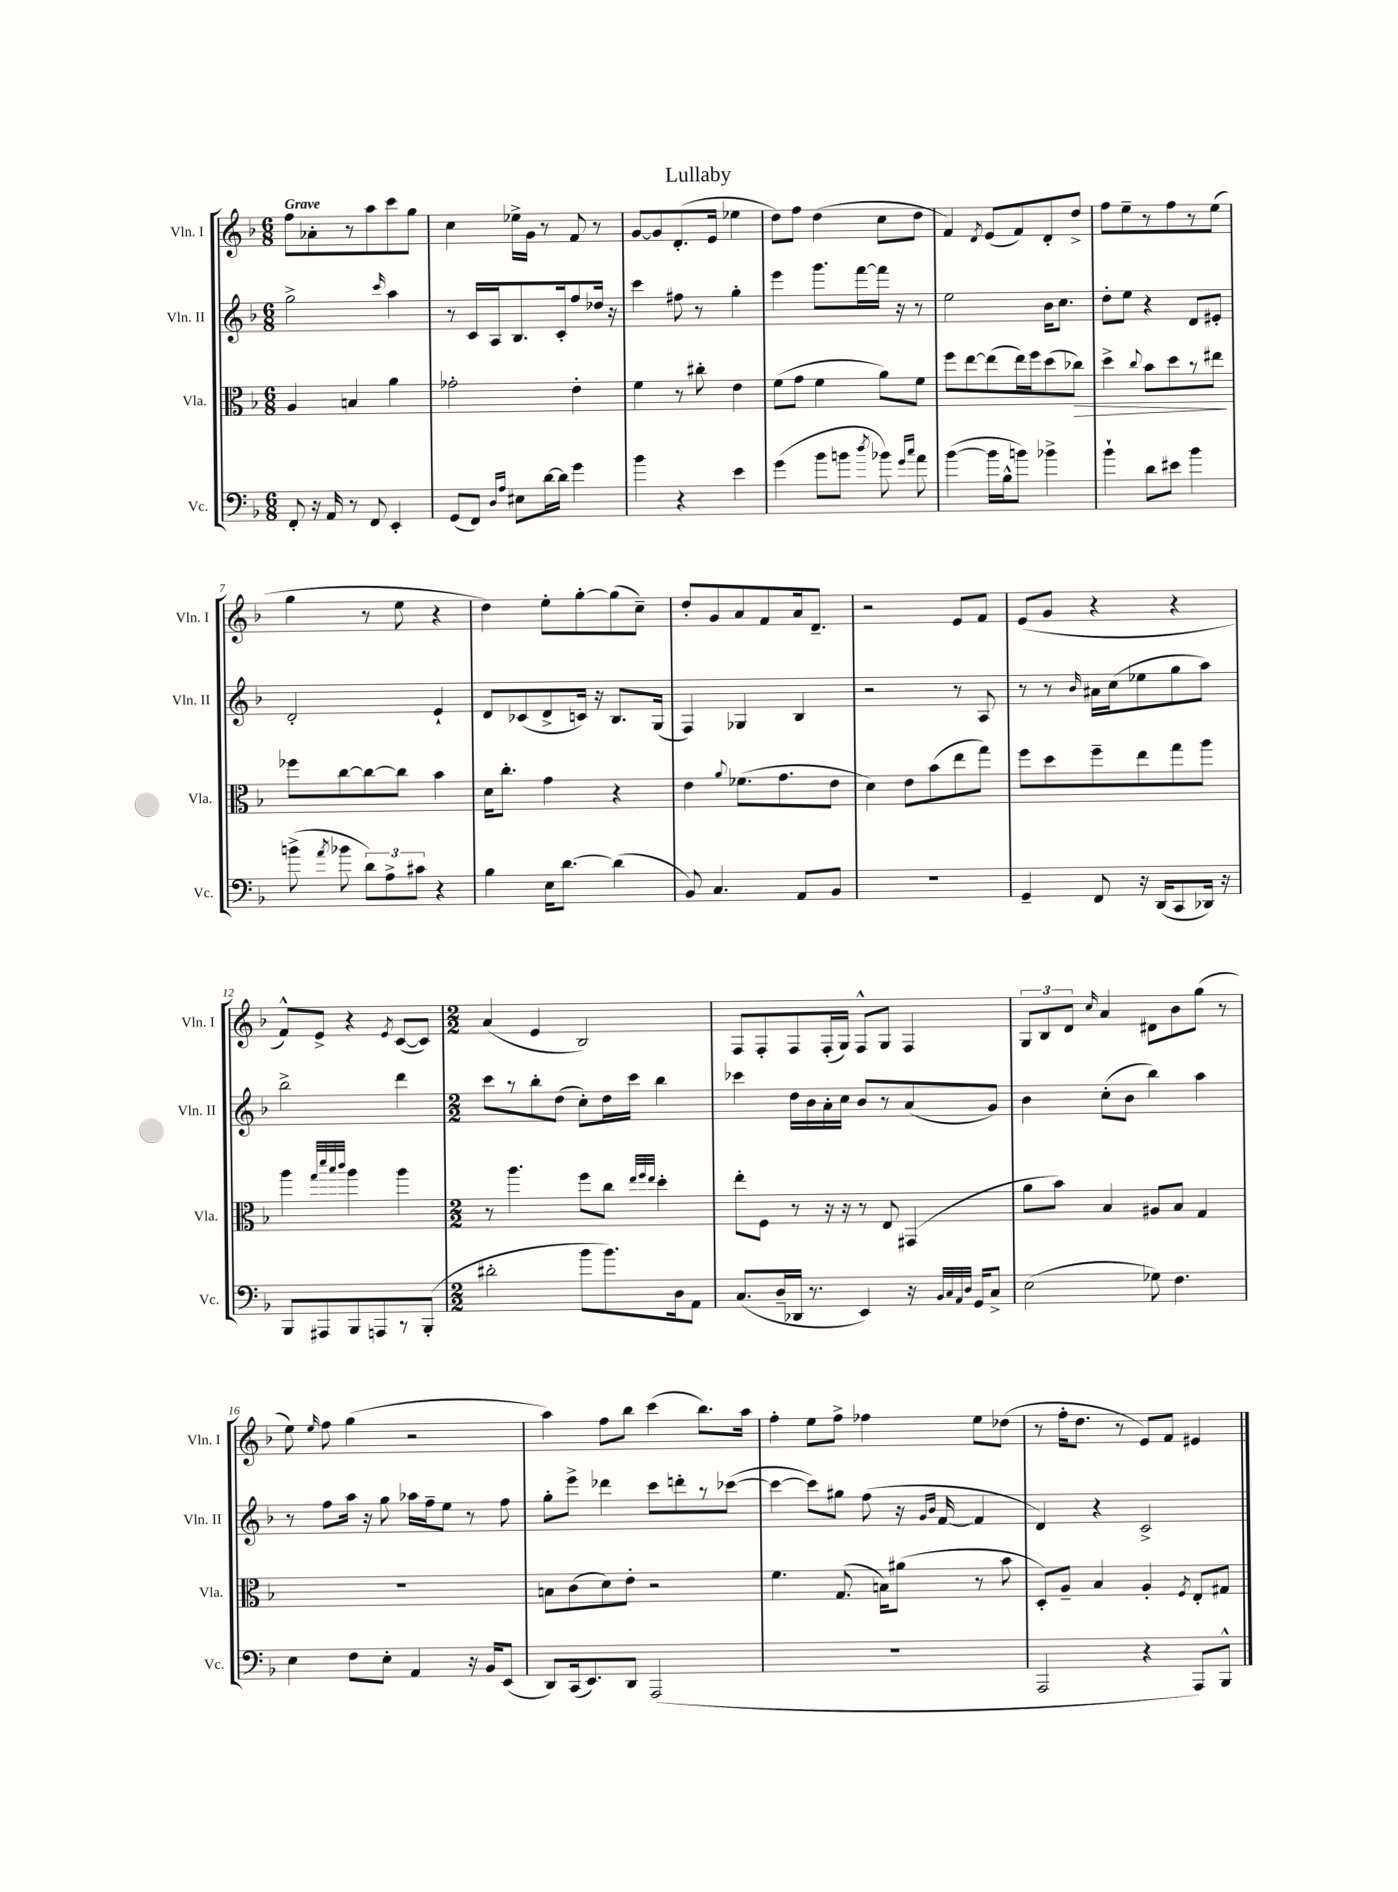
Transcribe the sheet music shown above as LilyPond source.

\header { title = "Lullaby" }
<<
\new StaffGroup <<
\new Staff = "s0" \with { instrumentName = "Vln. I" shortInstrumentName = "Vln. I" } {
    \clef treble \key f \major \numericTimeSignature \time 6/8 \tempo "Grave"
    \autoBeamOff f''8[ aes'8-. r8 a''8 c'''8 g''8] |
    c''4 ees''16[-> g'16] r8 f'8 r8 |
    g'8[~ g'8 d'8.-.( e'16] ees''4 |
    d''8[) f''8] d''4( c''8[ d''8] |
    f'4) \acciaccatura { d'8 } e'8[( f'8) d'8-. d''8]-> |
    f''8[ e''8-- r8 f''8 r8 e''8]( |
    g''4 r8 e''8 r4 |
    d''4) e''8[-. g''8~-. g''8( c''8]--) |
    d''8[-. g'8 a'8 f'8 a'16 d'8.]-- |
    r2 e'8[ f'8] |
    e'8[( g'8] r4 r4 |
    f'8[-^) e'8]-> r4 \acciaccatura { e'8 } c'8[~( c'8]) |
    \numericTimeSignature \time 2/2 a'4( e'4 bes2) |
    f8[ f8-. f8 f16-.( g16]) f8[-^ g8] f4 |
    \tuplet 3/2 { g8[ bes8 d'8] } \grace { c''16 } a'4 dis'8[ bes'8 g''8]( r8 |
    e''8) \grace { e''16 } f''8 g''4( r2 |
    a''4) f''8[ bes''8] c'''4( bes''8.[) a''16] |
    f''4-. e''8[ f''8]-> fes''4 e''8[ des''8]( |
    r8 f''16[-. d''8.] r8 e'8[) f'8] eis'4 \bar "|." |
}
\new Staff = "s1" \with { instrumentName = "Vln. II" shortInstrumentName = "Vln. II" } {
    \clef treble \key f \major \numericTimeSignature \time 6/8
    \autoBeamOff g''2-> \grace { c'''16 } a''4 |
    r8 c'16[ a16 bes8. c'16-. f''8 des''16] r16 |
    c'''4 fis''8 r8 g''4-. |
    e'''4 g'''8.[ f'''16~ f'''16] r16 r8 |
    e''2 bes'16[ c''8.] |
    d''8[-. e''8] r4 d'8[ eis'8]-. |
    d'2-. e'4-! |
    d'8[ ces'8( d'8-> c'16]) r16 bes8.[ g16]( |
    f4) ges4 bes4 |
    r2 r8 a8 |
    r8 r8 \grace { bes'16 } ais'16[ c''16( ees''8 g''8 a''8]) |
    bes''2-> d'''4 |
    \numericTimeSignature \time 2/2 c'''8[ r8 bes''8-. d''8]( c''8[-.) d''16 c'''16] bes''4 |
    ces'''4 d''16[ bes'16 a'16-. c''16] bes'8[ r8 a'8( g'8]) |
    bes'4 c''8[-.( bes'8] bes''4) a''4 |
    r8 f''8[ a''16] r16 g''8 aes''16[ f''16-- e''8] r8 f''8 |
    g''8[-. e'''8]-> des'''4 c'''8[ d'''8-. r8 ces'''8]~( |
    ces'''4~ ces'''8[) gis''8] f''8( r16 \grace { g'16[ bes'16] } f'16~ f'4 |
    d'4) r4 c'2-> \bar "|." |
}
\new Staff = "s2" \with { instrumentName = "Vla." shortInstrumentName = "Vla." } {
    \clef alto \key f \major \numericTimeSignature \time 6/8
    \autoBeamOff a4 b4 a'4 |
    ges'2-. e'4-. |
    f'4 r8 cis''8-. e'4 |
    f'8[( g'8] f'4 a'8[) f'8] |
    f''8[ e''8~ e''8( e''16) f''16 d''8( ces''8]\>) |
    d''4-> \appoggiatura { c''8 } bes'8[ d''8 r8 eis''8]\! |
    fes''8[ c''8~ c''8~ c''8] bes'4 |
    d'16[ c''8.]-. g'4 r4 |
    e'4 \appoggiatura { a'8 } fes'8.[( g'8. e'8] |
    d'4) e'8[ bes'8( e''8 g''8]) |
    f''8[ d''8 f''8-- e''8 g''8 a''8] |
    a''4 \grace { g''32[ d'''32 bes''32 c'''32] } a''4 a''4 |
    \numericTimeSignature \time 2/2 r8 a''4. f''8[ c''8] \grace { e''32[ f''32 e''32] } d''4-. |
    e''8[-. f8] r8 r16 r16 r8 e8 gis,4( |
    a'8[ bes'8]) bes4 ais8[ bes8] g4 |
    R1 |
    b8[ c'8( d'8) e'8]-. r2 |
    f'4. g8.( b16[) ais'8]( r8 bes'8 |
    d8[-.) a8]-- bes4 a4-. \acciaccatura { f8 } e8[-. gis8] \bar "|." |
}
\new Staff = "s3" \with { instrumentName = "Vc." shortInstrumentName = "Vc." } {
    \clef bass \key f \major \numericTimeSignature \time 6/8
    \autoBeamOff f,8-. r16 a,16 r8 f,8 e,4-. |
    g,8[( f,8]) \grace { d16[ a16] } eis8[ d'16~ d'16] g'4 |
    bes'4 r4 e'4 |
    g'4( bes'8[ b'8] \acciaccatura { d''8 } bes'8) \grace { g'16[ c''16] } a'8 |
    bes'4~( bes'16[ bes16-^ b'8]) bes'4-> |
    bes'4-! d'8[ eis'8] bes'4 |
    b'8->( \acciaccatura { a'8 } bes'8 \tuplet 3/2 { d'8[) a8-> cis'8] } r4 |
    bes4 e16[ d'8.]~ d'4( |
    bes,8) c4. a,8[ bes,8] |
    R2. |
    g,4-- f,8 r16 d,16[( c,8 des,16]) r16 |
    bes,,8[ ais,,8 bes,,8 a,,8 r8 bes,,8]-.( |
    \numericTimeSignature \time 2/2 dis'2-. bes'8[ bes'8.) d16 a,8] |
    c8.[( d16-- des,16] r8. e,4) r16 \grace { bes,32[ c32 a,32 d32] } g,16[ c8]-> |
    e2( ges8) f4. |
    e4 f8[ e8]-. a,4 r16 bes,16[ e,8]( |
    d,8[) c,16( e,8.) d,8] a,,2( |
    R1 |
    a,,2 r4 a,,8[) bes,,8]-^ \bar "|." |
}
>>
>>
